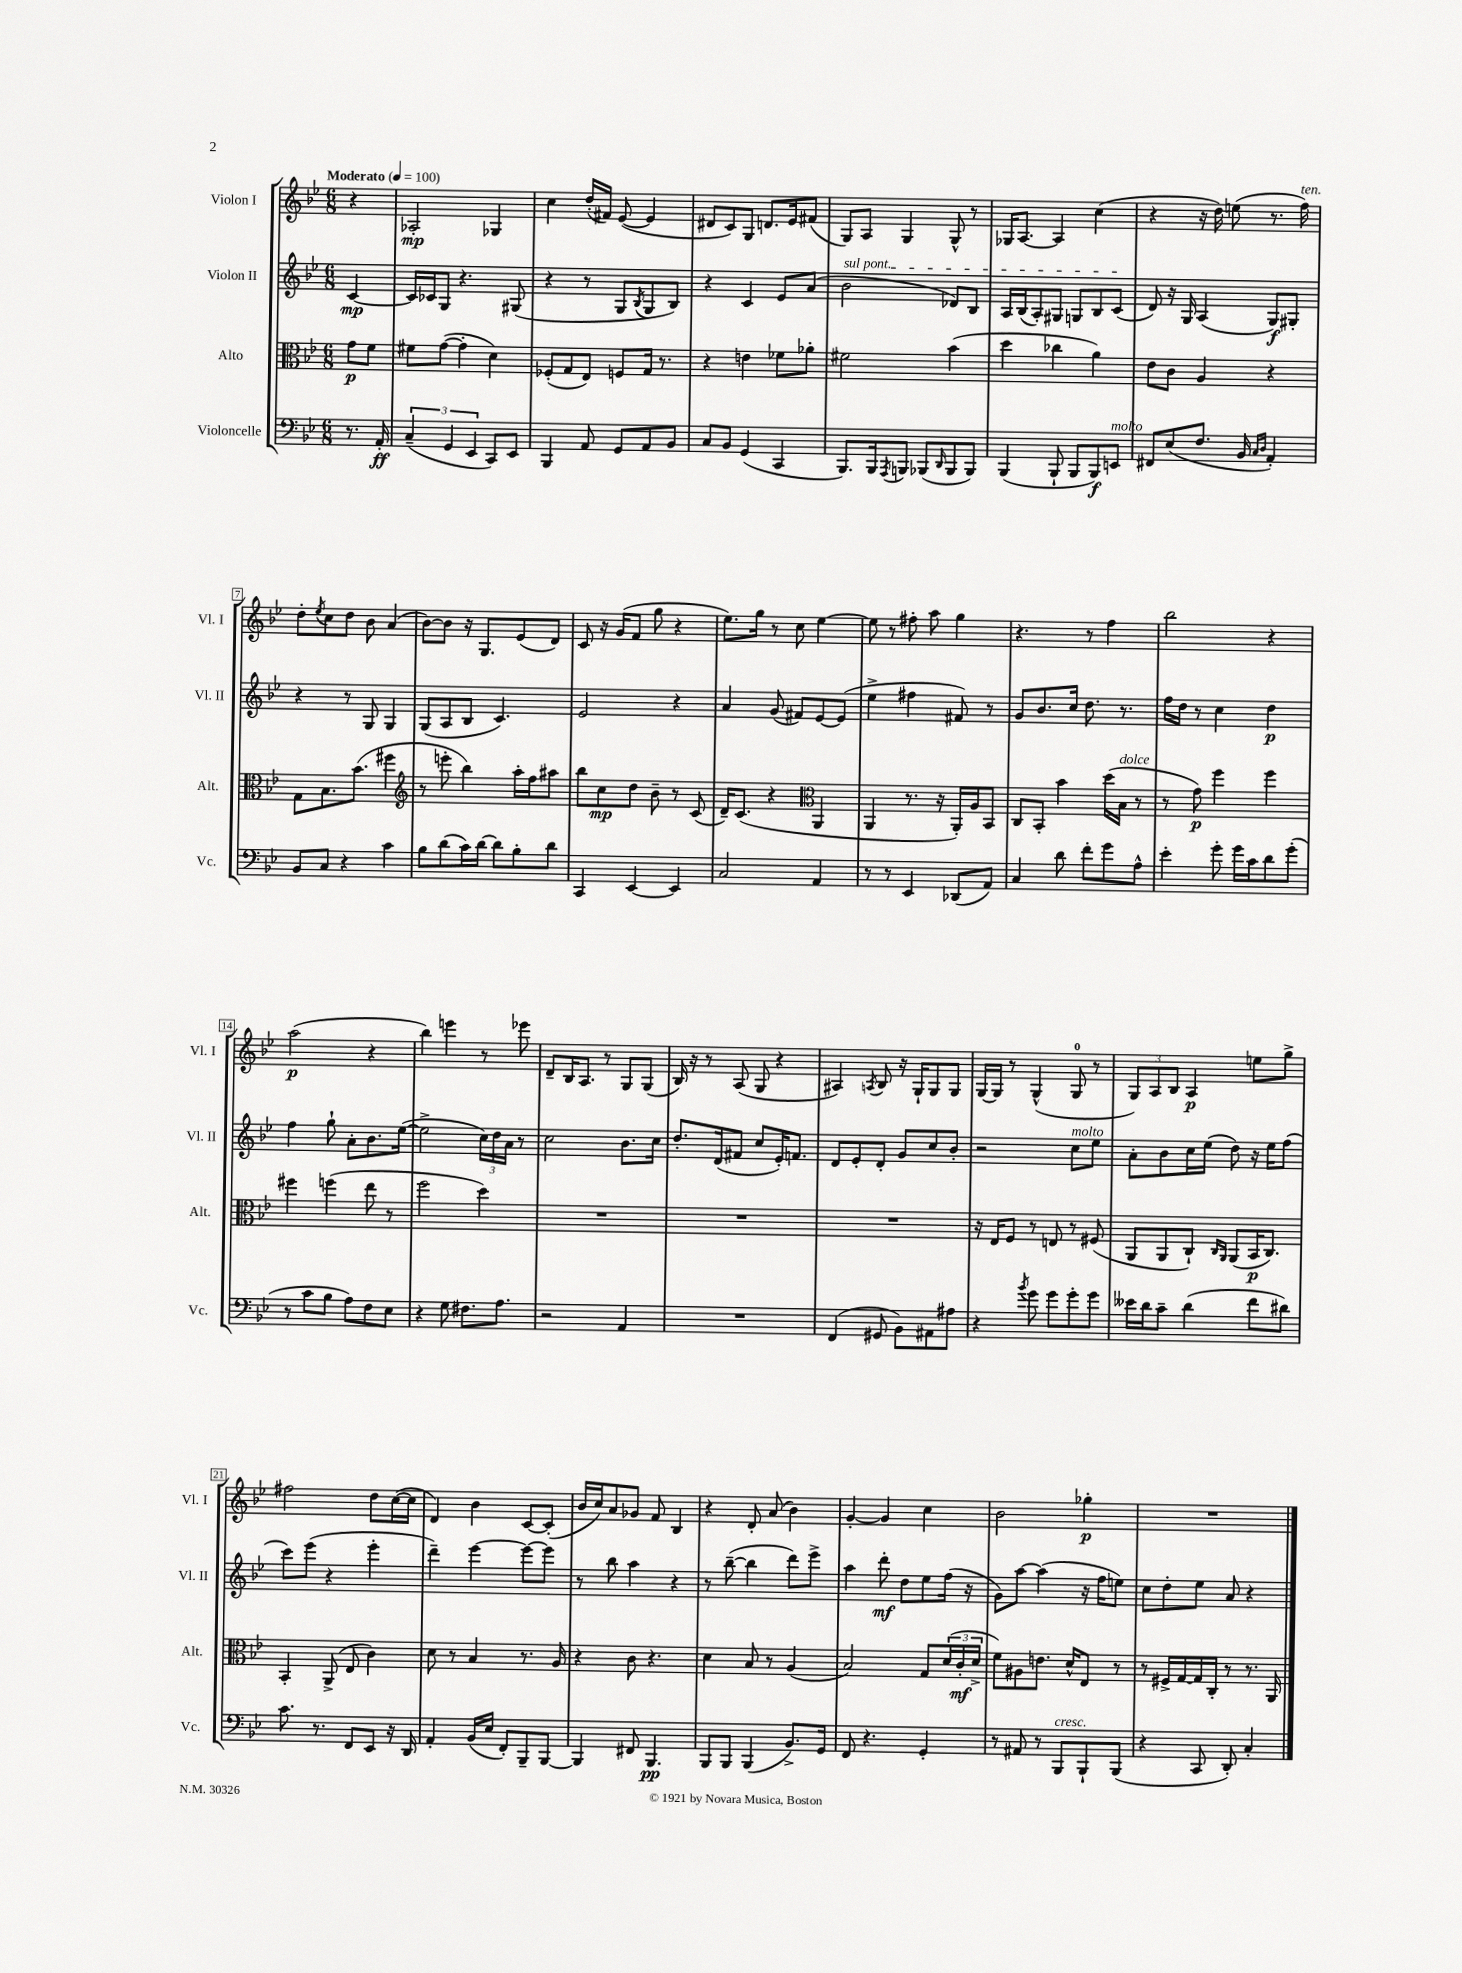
<<
\new StaffGroup <<
\new Staff = "s0" \with { instrumentName = "Violon I" shortInstrumentName = "Vl. I" } {
    \clef treble \key bes \major \numericTimeSignature \time 6/8 \partial 4 \tempo "Moderato" 4 = 100
    r4 |
    aes2-.\mp ges4 |
    c''4 d''16-.( fis'16) ees'8~( ees'4 |
    dis'8 c'8) g8 d'8. ees'16 fis'8( |
    g8) a8 g4 g8-^ r8 |
    ges16 a8.~ a4 c''4( |
    r4 r16 d''16) e''8( r8. f''16^\markup { \italic "ten." }) |
    d''8-. \acciaccatura { ees''8 } c''8 d''8 bes'8 a'4( |
    bes'8~) bes'8 r16 g8. ees'8( d'8) |
    c'8 r16 g'16( f'8 g''8 r4 |
    ees''8.) g''16 r8 c''8 ees''4~ |
    ees''8 r8 fis''8-. a''8 g''4 |
    r4. r8 f''4 |
    bes''2 r4 |
    a''2\p( r4 |
    bes''4) e'''4 r8 ees'''8 |
    d'8-- bes16 a8. r8 g8 g8( |
    bes16) r16 r8 a8( g8 r4 |
    ais4) \acciaccatura { a8 } bes8 r16 g16-! g8 g8 |
    g16~ g16 r8 g4-^( g8-0 r8 |
    \tuplet 3/2 { g8) a8 bes8 } a4\p e''8 g''8-> |
    fis''2 d''8 c''16~( c''16 |
    d'4) bes'4 c'8~ c'8-.( |
    bes'16 c''16) a'8 ges'8 f'8 bes4 |
    r4 d'8-. a'8( bes'4) |
    g'4~-. g'4 c''4 |
    bes'2 ges''4-.\p |
    R2. \bar "|." |
}
\new Staff = "s1" \with { instrumentName = "Violon II" shortInstrumentName = "Vl. II" } {
    \clef treble \key bes \major \numericTimeSignature \time 6/8 \partial 4
    c'4~\mp |
    c'16 ces'16 g8 r4. gis8( |
    r4 r8 g8 \acciaccatura { bes8 } g8 bes8) |
    r4 c'4 ees'8 a'8( |
    \once \override TextSpanner.bound-details.left.text = \markup { \italic "sul pont." } bes'2\startTextSpan des'8) bes8 |
    a16 bes16( a8-.) gis8 g8 bes8 c'8\stopTextSpan( |
    d'8) r16 g16 a4( g8\f) gis8-. |
    r4 r8 g8 g4 |
    g8( a8 bes8 c'4.) |
    ees'2 r4 |
    a'4 g'8( fis'8) ees'8~ ees'8( |
    ees''4-> fis''4 fis'8) r8 |
    g'8 bes'8. c''16 d''8. r8. |
    f''16 d''16 r8 c''4 d''4\p |
    f''4 g''8-! a'8-. bes'8. ees''16~( |
    ees''2-> \tuplet 3/2 { c''16) d''16 a'16 } r8 |
    c''2 bes'8. c''16 |
    d''8.-. d'16( fis'8 c''8 ees'16-.) f'8. |
    d'8 ees'8-. d'8-. g'8 c''8 bes'8-. |
    r2 c''8^\markup { \italic "molto" } ees''8 |
    a'8-. bes'8 c''16 ees''16( d''8) r16 ees''16 f''8( |
    c'''8) ees'''8( r4 ees'''4-. |
    d'''4--) ees'''4~ ees'''8~ ees'''8 |
    r8 bes''8 a''4 r4 |
    r8 bes''8~--( bes''4 d'''8) ees'''8-> |
    a''4 d'''8-.\mf d''8 ees''8 f''16( r16 |
    g'8) a''8~ a''4( r16 f''16 e''8) |
    c''8 d''8-. ees''8 a'8 r4 \bar "|." |
}
\new Staff = "s2" \with { instrumentName = "Alto" shortInstrumentName = "Alt." } {
    \clef alto \key bes \major \numericTimeSignature \time 6/8 \partial 4
    g'8\p f'8 |
    fis'8 g'8~( g'4-. d'4) |
    fes8-.( g8 ees8) f8 g16 r8. |
    r4 e'4 fes'8 aes'8-. |
    fis'2 bes'4( |
    d''4 ces''4 a'4) |
    ees'8 c'8 a4 r4 |
    g8 bes8. bes'8.( fis''4 |
    \clef treble r8 e'''8-. bes''4) a''16-. f''16 ais''8 |
    bes''8 c''8\mp d''8 bes'8-- r8 c'8( |
    d'16--) c'8.( r4 \clef alto a,4 |
    a,4 r8. r16 a,16-.) a16 bes,8 |
    c8 bes,8-. bes'4 d''16( bes16^\markup { \italic "dolce" } r8 |
    r8 g'8\p) f''4 f''4 |
    fis''4 f''4( ees''8 r8 |
    f''2 d''4) |
    R2. |
    R2. |
    R2. |
    r16 ees16 f8 r8 e8 r8 fis8( |
    a,8 a,8 c8-!) \grace { c16 a,16 } a,8( bes,16\p c8.) |
    bes,4-. a,8->( ees8 c'4) |
    d'8 r8 bes4 r8. a16 |
    r4 c'8 r4. |
    d'4 bes8 r8 a4( |
    bes2) g8 \tuplet 3/2 { d'16( c'16-.\mf d'16-> } |
    f'8) ais8 e'8. d'16-^ ees8 r8 |
    r8 fis16-> g16~ g16 c16-. r8 r8. a,16 \bar "|." |
}
\new Staff = "s3" \with { instrumentName = "Violoncelle" shortInstrumentName = "Vc." } {
    \clef bass \key bes \major \numericTimeSignature \time 6/8 \partial 4
    r8. a,16-.\ff |
    \tuplet 3/2 { c4--( g,4 ees,4 } c,8) ees,8 |
    bes,,4 a,8 g,8 a,8 bes,8 |
    c8 bes,8 g,4( c,4 |
    bes,,8.) bes,,16 \acciaccatura { a,,8 } b,,8 bes,,8( \grace { d,16 } bes,,8 bes,,8) |
    bes,,4( bes,,8-! bes,,8 bes,,8\f) e,8^\markup { \italic "molto" } |
    fis,8 ees8( f8. bes,16 \grace { c16 d16 } a,4-.) |
    bes,8 c8 r4 c'4 |
    bes8 d'8( c'16) d'16~ d'8 bes8-. d'8 |
    c,4 ees,4~ ees,4 |
    c2 a,4 |
    r8 r8 ees,4 des,8( a,8) |
    c4 d'8 f'8-. g'8 a8-^ |
    ees'4-. g'8-. g'16 c'16 d'8 g'8-.( |
    r8 c'8 bes8 a8) f8 ees8 |
    r4 g8 fis8. a8. |
    r2 a,4 |
    R2. |
    f,4( gis,8 bes,8) ais,8 ais8 |
    r4 \acciaccatura { bes'8 } g'8 g'8 g'8-. g'8 |
    eeses'16 d'16 c'8-- d'4( f'8 dis'8) |
    c'8. r8. f,8 ees,8 r16 d,16 |
    a,4-. bes,16( ees16 f,8-.) bes,,8-- bes,,8~ |
    bes,,4 fis,8 bes,,4.\pp |
    bes,,8 bes,,8 bes,,4( bes,8.->) g,16 |
    f,8 r4. g,4-. |
    r8 ais,8 r8 bes,,8^\markup { \italic "cresc." } bes,,8-! bes,,8( |
    r4 c,8 d,8-.) c4-. \bar "|." |
}
>>
>>
\layout { \context { \Score \override BarNumber.stencil = #(make-stencil-boxer 0.1 0.3 ly:text-interface::print) } }
